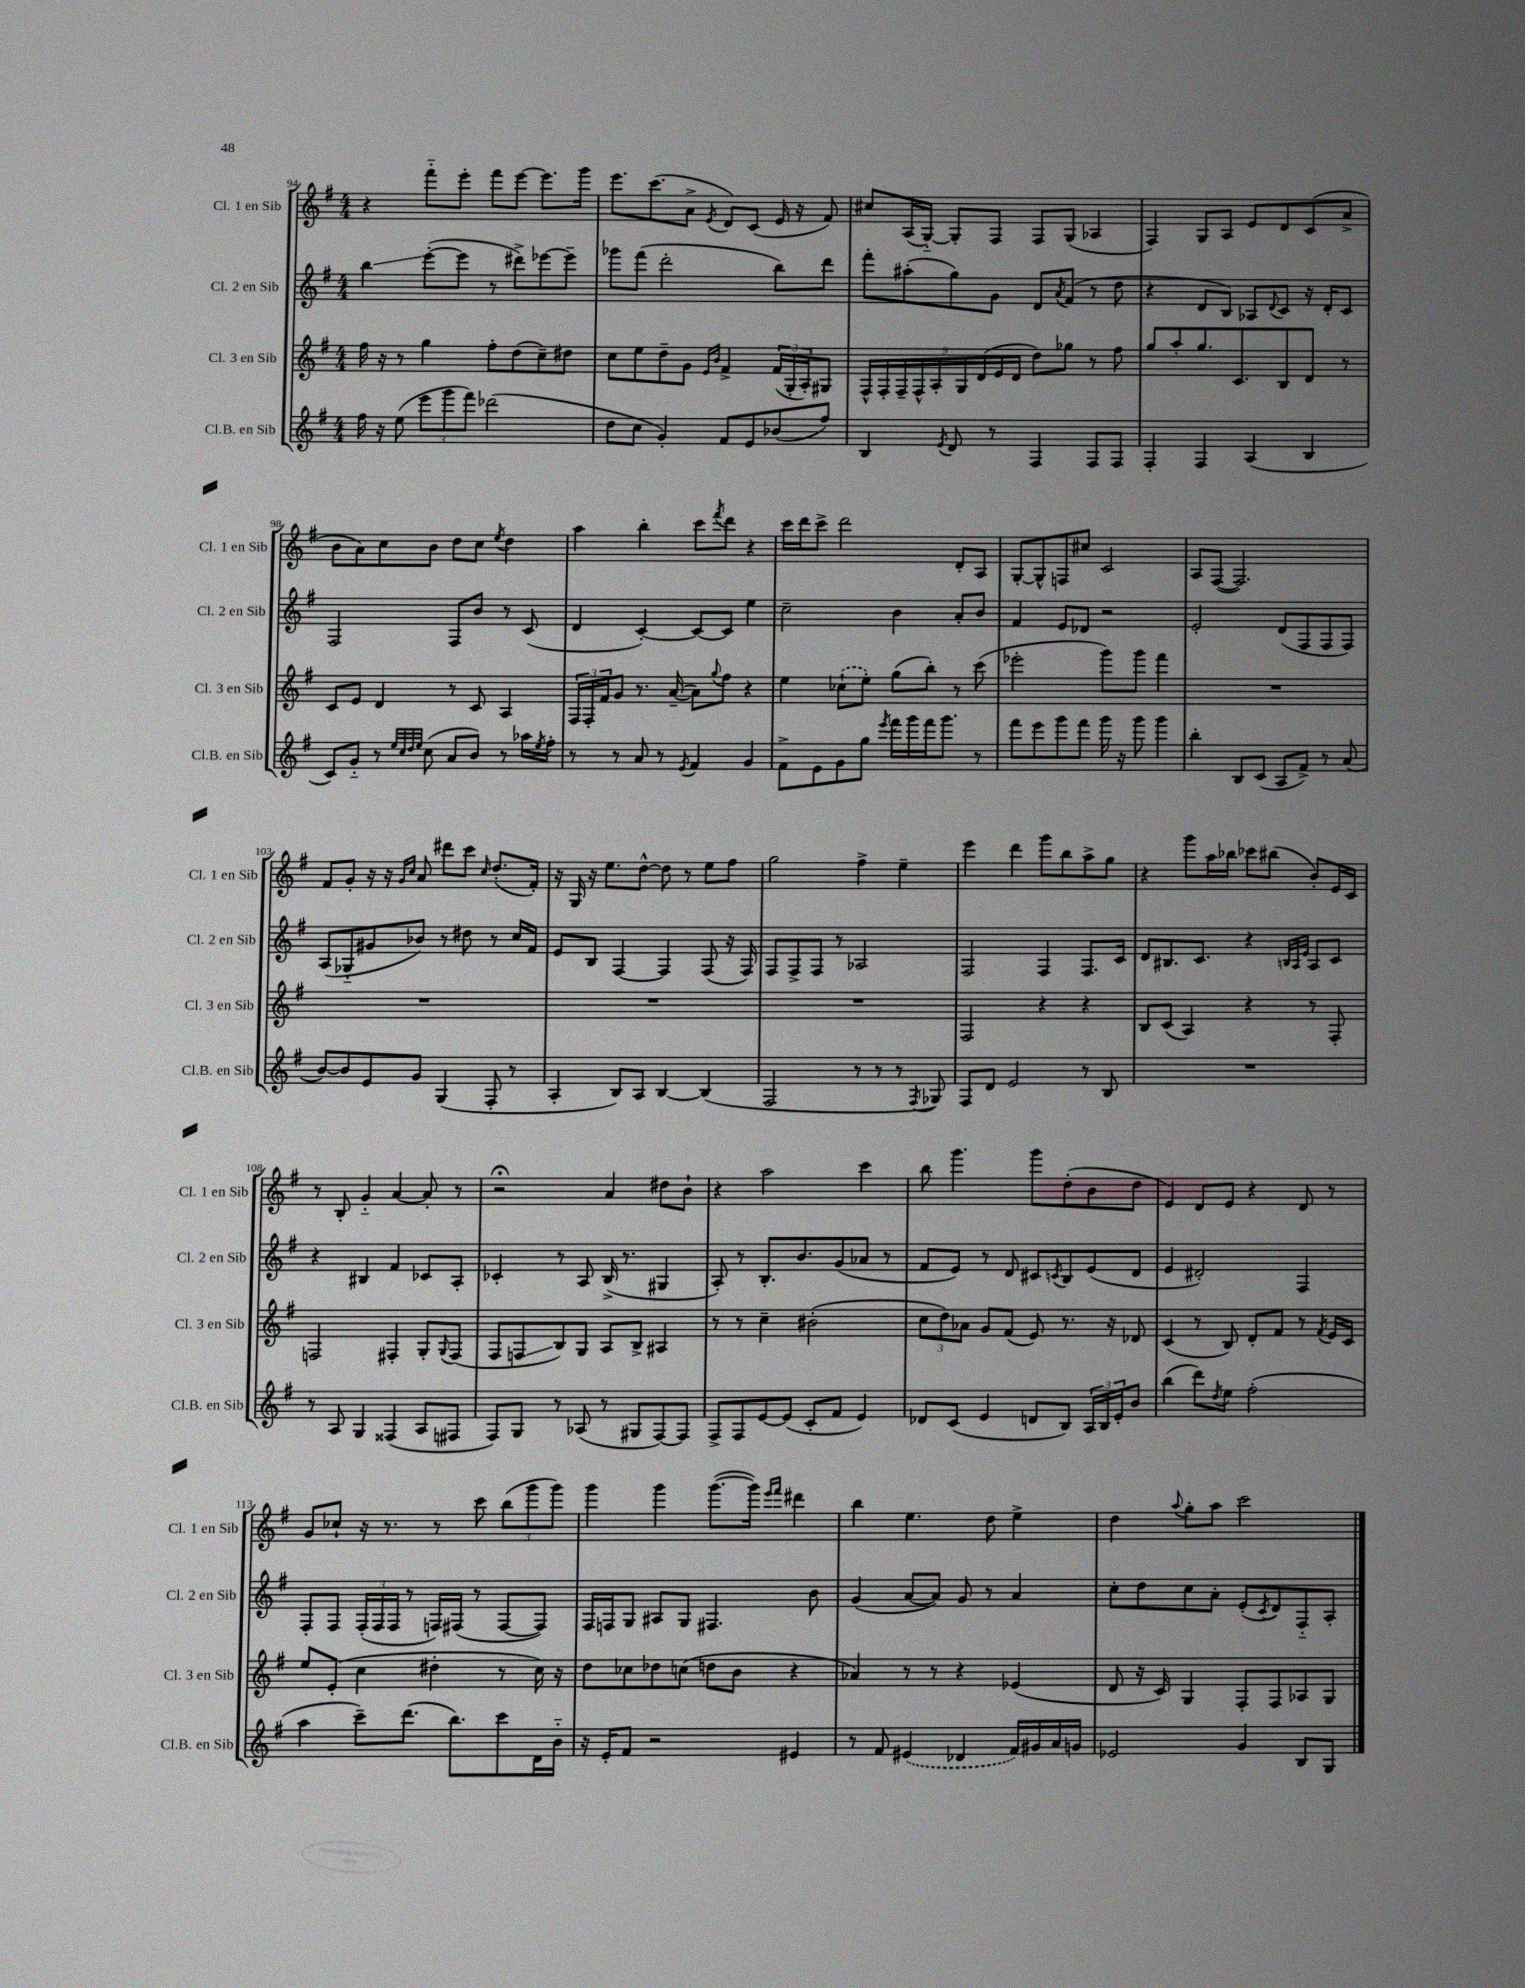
<<
\new StaffGroup <<
\new Staff = "s0" \with { instrumentName = "Cl. 1 en Sib" shortInstrumentName = "Cl. 1 en Sib" } {
    \clef treble \key g \major \numericTimeSignature \time 4/4
    r4 fis'''8-_ e'''8-. fis'''8 e'''8~ e'''8. g'''16 |
    e'''8. c'''8.( a'8-> \acciaccatura { e'8 } d'8) c'8( e'16 r16 fis'8) |
    cis''8 a16( g16~-_) g8-. fis8 fis8 g8( aes4 |
    fis4) g8 a8 e'8 d'8 c'8( a'8-> |
    b'8 a'8) c''8 b'8 d''8 c''8 \acciaccatura { e''8 } d''4 |
    a''4 b''4-. c'''8 \acciaccatura { fis'''8 } d'''8 r4 |
    c'''16 d'''16 c'''8-> d'''2 d'8-. a8 |
    g8~-. g8-^ f8 cis''8 c'2 |
    a8 fis8~( fis2.) |
    fis'8 g'8-. r16 r16 \grace { g'16 c''16 } a'8 dis'''8 c'''8 \grace { c''16 } d''8.-.( fis'16-.) |
    r16 g16 r16 e''8. d''8~-^ d''8 r8 e''8 fis''8 |
    g''2 fis''4-> e''4-- |
    e'''4 d'''4 g'''8 b''8 a''8-> g''8 |
    r4 g'''8 a''16 bes''16 ces'''8 bis''8( b'8-.) e'16 c'16 |
    r8 b8-. g'4-_ a'4~ a'8-. r8 |
    r2\fermata a'4 dis''8 b'8-! |
    r4 a''2 c'''4 |
    b''8 g'''4. g'''8 d''8-.( b'8 d''8 |
    e'4) d'8 e'8 r4 d'8 r8 |
    g'8 ces''8-! r16 r8. r8 c'''8 \tuplet 3/2 { b''8( g'''8 g'''8) } |
    g'''4 g'''4 g'''8.~( g'''16) \grace { e'''16 fis'''16 } dis'''4 |
    b''4 e''4. d''8 e''4-> |
    d''4 \appoggiatura { a''8 } g''8-. a''8 c'''2 \bar "|." |
}
\new Staff = "s1" \with { instrumentName = "Cl. 2 en Sib" shortInstrumentName = "Cl. 2 en Sib" } {
    \clef treble \key g \major \numericTimeSignature \time 4/4
    b''4\glissando e'''8~-.( e'''8 r8 dis'''8->) ees'''8~ ees'''8-- |
    ges'''8 fis'''8( d'''2-. b''8) d'''8 |
    fis'''8-. ais''8-.( g''8) g'8 d'8 \acciaccatura { a'8 } fis'8( r8 d''8 |
    r4 d'8 b8) aes8 \appoggiatura { d'8 } c'8 r16 d'16-. c'8 |
    fis2 fis8 b'8 r8 c'8( |
    d'4 c'4~-.) c'8~ c'8 e''4 |
    c''2-- b'4 a'8-. b'8 |
    fis'4 e'8 des'8 r2 |
    e'2-. d'8( fis8 fis8 fis8) |
    a8( ges8-_ gis'8 bes'8) r8 dis''8 r8 c''16 fis'16 |
    e'8 b8 fis4~ fis4 fis8( r16 fis16) |
    fis8 fis8-> fis8 r8 aes2 |
    fis2 fis4 fis8. c'16 |
    d'8 bis8. c'8. r4 \grace { b32 a32 e'32 } a8 c'8 |
    r4 bis4 fis'4 ces'8 a8-. |
    ces'4-. r8 a8 b16->( r8. gis4 |
    a8-.) r8 b8.-. b'8. g'8( aes'8 r8 |
    fis'8 e'8) r8 d'8 cis'8 \acciaccatura { c'8 } b8 e'8( d'8 |
    e'4 dis'2-.) fis4 |
    fis8-. fis8 \tuplet 3/2 { fis16-.( fis16 fis16 } r8 f16) fis16( r8 fis8~ fis8) |
    fis16 f16 g8 ais8 g8 fis4. b'8 |
    g'4( a'8~ a'8) g'8 r8 a'4 |
    c''8-. d''8 c''8 a'8-. e'8-.( \acciaccatura { c'8 } d'8) fis8-_ a8-. \bar "|." |
}
\new Staff = "s2" \with { instrumentName = "Cl. 3 en Sib" shortInstrumentName = "Cl. 3 en Sib" } {
    \clef treble \key g \major \numericTimeSignature \time 4/4
    fis''16 r16 r8 g''4 fis''8-. d''8( c''8--) dis''8 |
    c''8 e''8 d''8-- g'8 \grace { e'16 b'16 } fis'4-> \tuplet 3/2 { fis'16( g16-. a16-.) } gis8 |
    \tuplet 9/8 { fis16-^ fis16-. fis16-- fis16-^ a16-. g16 d'16( e'16 d'16 } d''8) ges''8 r8 fis''8 |
    g''8 a''8-. g''8. c'8. b8 d'8 r8 |
    c'8 e'8 d'4 r8 c'8 a4 |
    \tuplet 3/2 { fis16 fis16-. fis'16 } g'8 r8. a'16~--( a'8) \appoggiatura { g''8 } fis''8 r4 |
    e''4 \once \slurDashed ces''8-!( e''8-.) g''8( b''8-.) r8 c'''8( |
    ees'''2-. g'''8) g'''8 fis'''4 |
    R1 |
    R1 |
    R1 |
    R1 |
    fis2 r4 r4 |
    b8 c'8( a4) r4 r8 fis8-. |
    f2 fis4-. g8-. \appoggiatura { g8 } fis8( |
    fis8 f8\glissando b8) g8 a8 b8-> ais4 |
    r8 r8 c''4-- bis'2-.( |
    \tuplet 3/2 { c''8 d''8) aes'8 } g'8 fis'8( e'8) r8. r16 des'8 |
    c'4( r8 b8) d'8-. fis'8 r8 \acciaccatura { fis'8 } e'16 c'16 |
    e''8 e'8-.( c''4 dis''4-. r8 c''16) r16 |
    d''8 ces''8 des''8 c''8( d''8 b'8 r4 |
    aes'4) r8 r8 r4 ees'4( |
    d'8 r16 c'16) g4 fis8-. fis8 aes8 g8 \bar "|." |
}
\new Staff = "s3" \with { instrumentName = "Cl.B. en Sib" shortInstrumentName = "Cl.B. en Sib" } {
    \clef treble \key g \major \numericTimeSignature \time 4/4
    fis''16 r16 e''8( \tuplet 3/2 { e'''8 g'''8 fis'''8) } des'''2( |
    d''8 c''8 g'4-.) fis'8 e'8 bes'8( fis''8) |
    b4 \acciaccatura { e'8 } d'8 r8 fis4 fis8 fis8 |
    fis4-. fis4 a4( b4 |
    c'8) g'8-_ r8 \grace { e''32 c''32 d''32 e''32 } c''8( a'8 b'8) r8 aes''16 \acciaccatura { e''8 } fis''16-. |
    r8 r8 a'8 r8 \acciaccatura { e'8 } fis'4 g'4 |
    fis'8-> e'8 g'8 g''8 \acciaccatura { e'''8 } fis'''16 g'''16 fis'''16 g'''8. r8 |
    fis'''8 e'''8 g'''8 fis'''8 g'''16 r16 g'''8 g'''4 |
    b''4-. b8 c'8( a8 fis'8->) r8 a'8( |
    b'8~) b'8 e'8 g'8 g4( fis8-. r8 |
    a4-. b8) a8 b4~ b4( |
    fis2 r8 r8 r8 \acciaccatura { fis8 } ges8) |
    fis8 d'8 e'2 r8 b8 |
    R1 |
    r8 a8 g4 fisis4( a8 fis8 |
    fis8) g8 r8 aes8( r8 gis8 fis8~) fis8 |
    fis8-> fis8 e'8~ e'8( c'8-. fis'8 e'4) |
    des'8 c'8( e'4 d'8 b8) \tuplet 3/2 { a16 b16 e'16-. } b'8 |
    b''4( d'''8) \acciaccatura { d''8 } e''8 fis''2-.( |
    a''4 c'''8--) d'''8.( b''8.) c'''8 d'16 b'16-_ |
    r16 e'16-. fis'8 r2 eis'4 |
    r8 fis'8 \once \slurDashed eis'4( des'4 fis'16) gis'16 a'16 g'16 |
    ees'2 g'4 b8 g8 \bar "|." |
}
>>
>>
\layout { \context { \Score currentBarNumber = #94 } }
